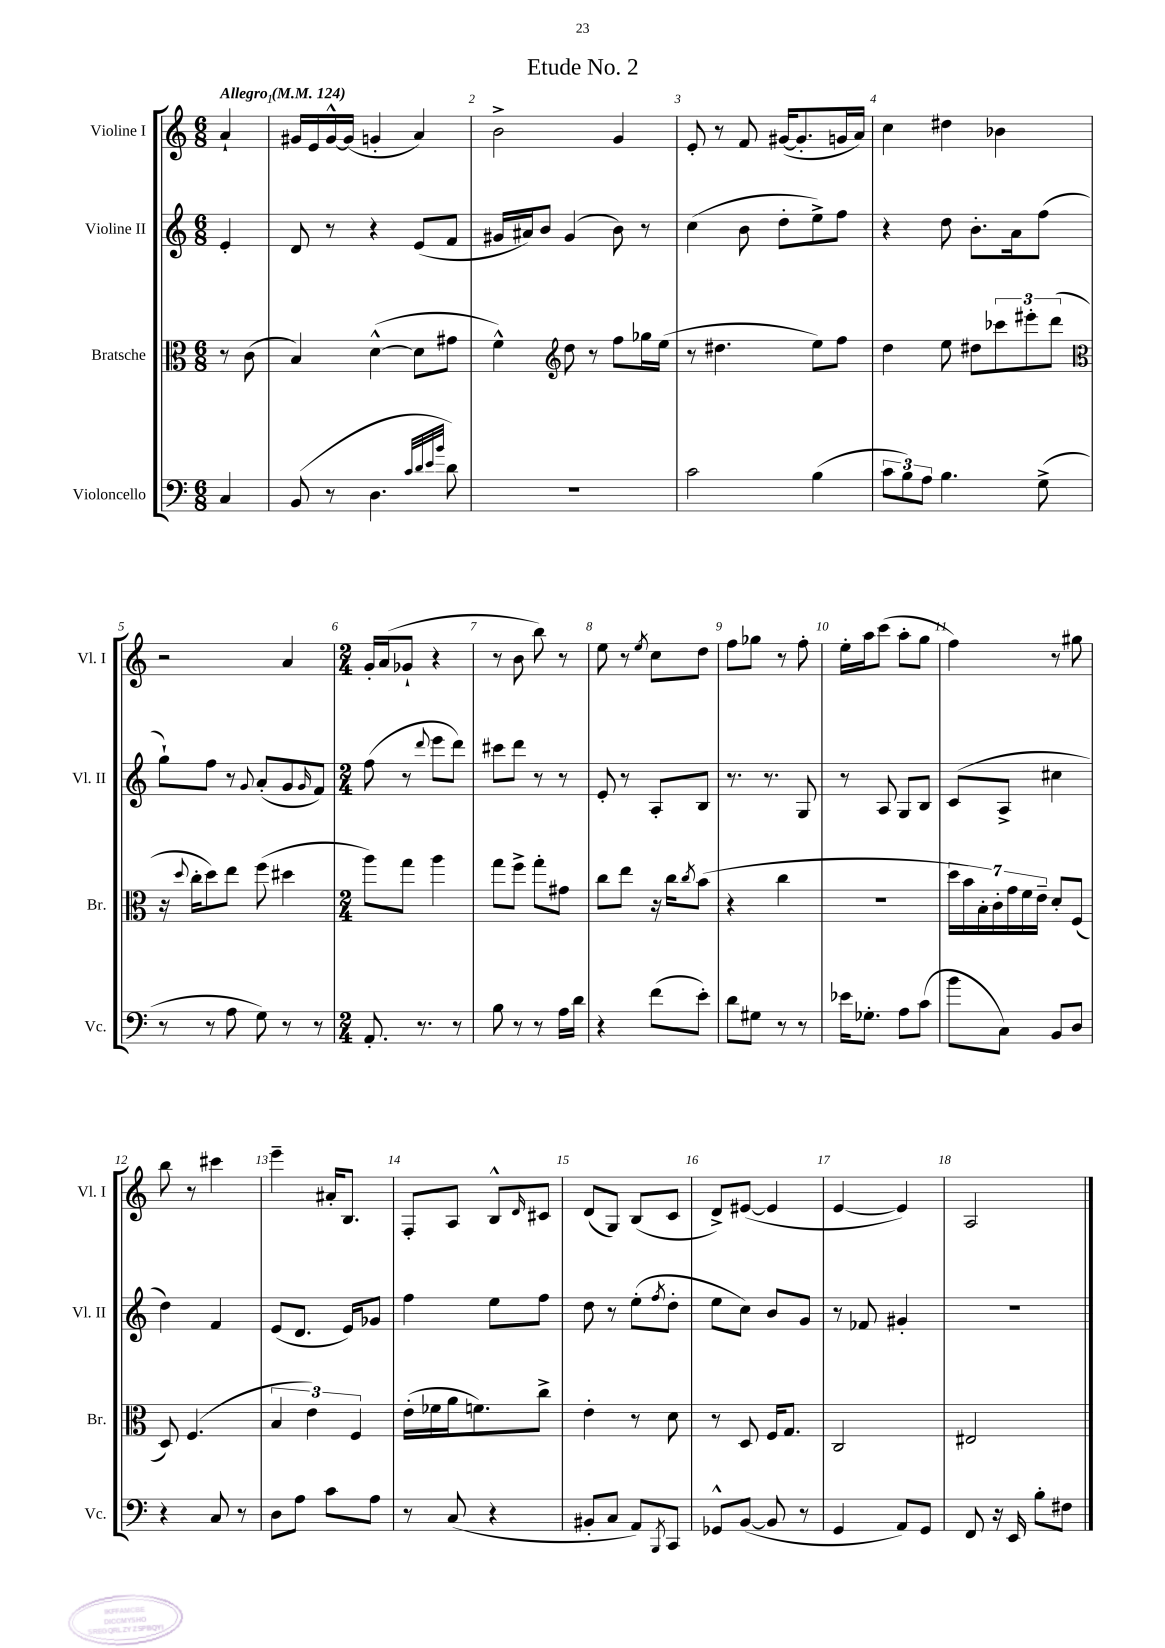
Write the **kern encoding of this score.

**kern	**kern	**kern	**kern
*part4	*part3	*part2	*part1
*staff4	*staff3	*staff2	*staff1
*I"Violoncello	*I"Bratsche	*I"Violine II	*I"Violine I
*I'Vc.	*I'Br.	*I'Vl. II	*I'Vl. I
*clefF4	*clefC3	*clefG2	*clefG2
*k[]	*k[]	*k[]	*k[]
*M6/8	*M6/8	*M6/8	*M6/8
*MM124	*MM124	*MM124	*MM124
=	=	=	=
!	!	!	!LO:TX:a:B:t=Allegro
4C/	8r	4e'/	4a`/
.	(8c\	.	.
=1	=1	=1	=1
(8BB/	4B/)	8d/	16g#X/LL
.	.	.	16e/
8r	.	8r	[16g#^^/
.	.	.	(16g#/JJ]
4.D\	([4d^^\	4r	4gn'/
.	8d\L]	(8e/L	4a/)
32qqc/LLL	.	.	.
32qqd/	.	.	.
32qqe/	.	.	.
32qqb/JJJ	.	.	.
8d\)	8g#X\J	8f/J	.
=2	=2	=2	=2
2.r	4f^^\)	16g#X/LL	2b^\
.	.	16a#X/J)	.
.	.	8b/J	.
*	*clefG2	*	*
.	8dd\	(4g#/	.
.	8r	.	.
.	8ff\L	8b\)	4g/
.	16gg-X\L	8r	.
.	(16ee\JJ	.	.
=3	=3	=3	=3
2c\	8r	(4cc\	8e'/
.	4.dd#X\	.	8r
.	.	8b\	8f/
.	.	8dd'\L	([16g#X/KL
.	.	.	8.g#'/]
(4B\	8ee\L)	8ee^\)	.
.	8ff\J	8ff\J	16gn/L
.	.	.	16a/JJ)
=4	=4	=4	=4
12c\L	4dd\	4r	4cc\
12B\)	.	.	.
12A\J	.	.	.
4.B\	8ee\	8dd\	4dd#X\
.	8dd#X\L	8.b'\L	.
.	12ccc-X\	.	4b-X\
.	.	16a\k	.
.	12eee#X'\	.	.
(8G^\	.	(8ff\J	.
.	(12ddd\J	.	.
!!LO:LB:g=z
=5	=5	=5	=5
*	*clefC3	*	*
8r	16r	8gg`\L)	2r
.	8qqdd/	.	.
.	16cc'\KL	.	.
8r	8dd\)	8ff\J	.
8A\	8ee\J	8r	.
.	.	8qqg/	.
8G\)	(8ff\	(8a'/L	.
8r	4dd#X\	8g/	4a/
.	.	16qqg/	.
8r	.	8f/J)	.
=6	=6	=6	=6
*M2/4	*M2/4	*M2/4	*M2/4
8.AA'/	8aa\L)	(8ff\	16g'/LL
.	.	.	(16a/J
.	8gg\J	8r	8g-X`/J
8.r	.	.	.
.	.	8qqddd/	.
.	4aa\	8eee\L	4r
8r	.	8ddd\J)	.
=7	=7	=7	=7
8B\	8gg\L	8ccc#X\L	8r
8r	8ff^\J	8ddd\J	8b\
8r	8gg'\L	8r	8bb\)
16A\LL	8g#X\J	8r	8r
16d\JJ	.	.	.
=8	=8	=8	=8
4r	8cc\L	8e'/	8ee\
.	8ee\J	8r	8r
.	.	.	8qee/
(8f\L	16r	8A'/L	8cc\L
.	16cc\KL	.	.
.	8qcc/	.	.
8e'\J)	(8b\J	8B/J	8dd\J
=9	=9	=9	=9
8d\L	4r	8.r	8ff\L
8G#X\J	.	.	8gg-X\J
.	.	8.r	.
8r	4cc\	.	8r
8r	.	8G/	8ff'\
=10	=10	=10	=10
16e-X\KL	2r	8r	16ee'\LL
8.G-X'\J	.	.	16aa\J
.	.	8A/	(8ccc\J
8A\L	.	8G/L	8aa'\L
(8c\J	.	8B/J	8gg\J
=11	=11	=11	=11
8b\L	28dd\LL	(8c/L	4ff\)
.	28b\)	.	.
.	28B'\	.	.
.	28c'\	.	.
8C\J)	.	8A^/J	.
.	28g\	.	.
.	28f\	.	.
.	28e~\JJ	.	.
8BB/L	8d'/L	4cc#X\	8r
8D/J	(8F/J	.	8gg#X\
!!LO:LB:g=z
=12	=12	=12	=12
4r	8D/)	4dd\)	8bb\
.	(4.F/	.	8r
8C/	.	4f/	4ccc#X\
8r	.	.	.
=13	=13	=13	=13
8D\L	6B/	(8e/L	4eee~\
8A\J	.	8.d/J	.
.	6e\)	.	.
8c\L	.	.	16a#X'/KL
.	.	16e/KL)	8.B/J
.	6F/	.	.
8A\J	.	8g-X/J	.
=14	=14	=14	=14
8r	(16e'\LL	4ff\	8F'/L
.	16f-X\	.	.
(8C/	16a\J	.	8A/J
.	8.fn\)	.	.
4r	.	8ee\L	8B^^/L
.	.	.	16qqd/
.	8cc^\J	8ff\J	8c#X/J
=15	=15	=15	=15
8BB#X'/L	4e'\	8dd\	(8d/L
8C/J	.	8r	8G/J)
8AA/L)	8r	(8ee'\L	(8B/L
8qBBB/	.	8qff/	.
8CC/J	8d\	8dd'\J	8c/J
=16	=16	=16	=16
8GG-X^^/L	8r	8ee\L	8d^/L)
([8BB/J	8D/	8cc\J)	([8e#X/J
8BB/]	16F/KL	8b/L	4e#/]
.	8.G/J	.	.
8r	.	8g/J	.
=17	=17	=17	=17
4GG/	2C/	8r	[4e/
.	.	8f-X/	.
8AA/L)	.	4g#X'/	4e/])
8GG/J	.	.	.
=18	=18	=18	=18
8FF/	2E#X/	2r	2A/
16r	.	.	.
16EE/	.	.	.
8B'\L	.	.	.
8F#X\J	.	.	.
==	==	==	==
*-	*-	*-	*-
